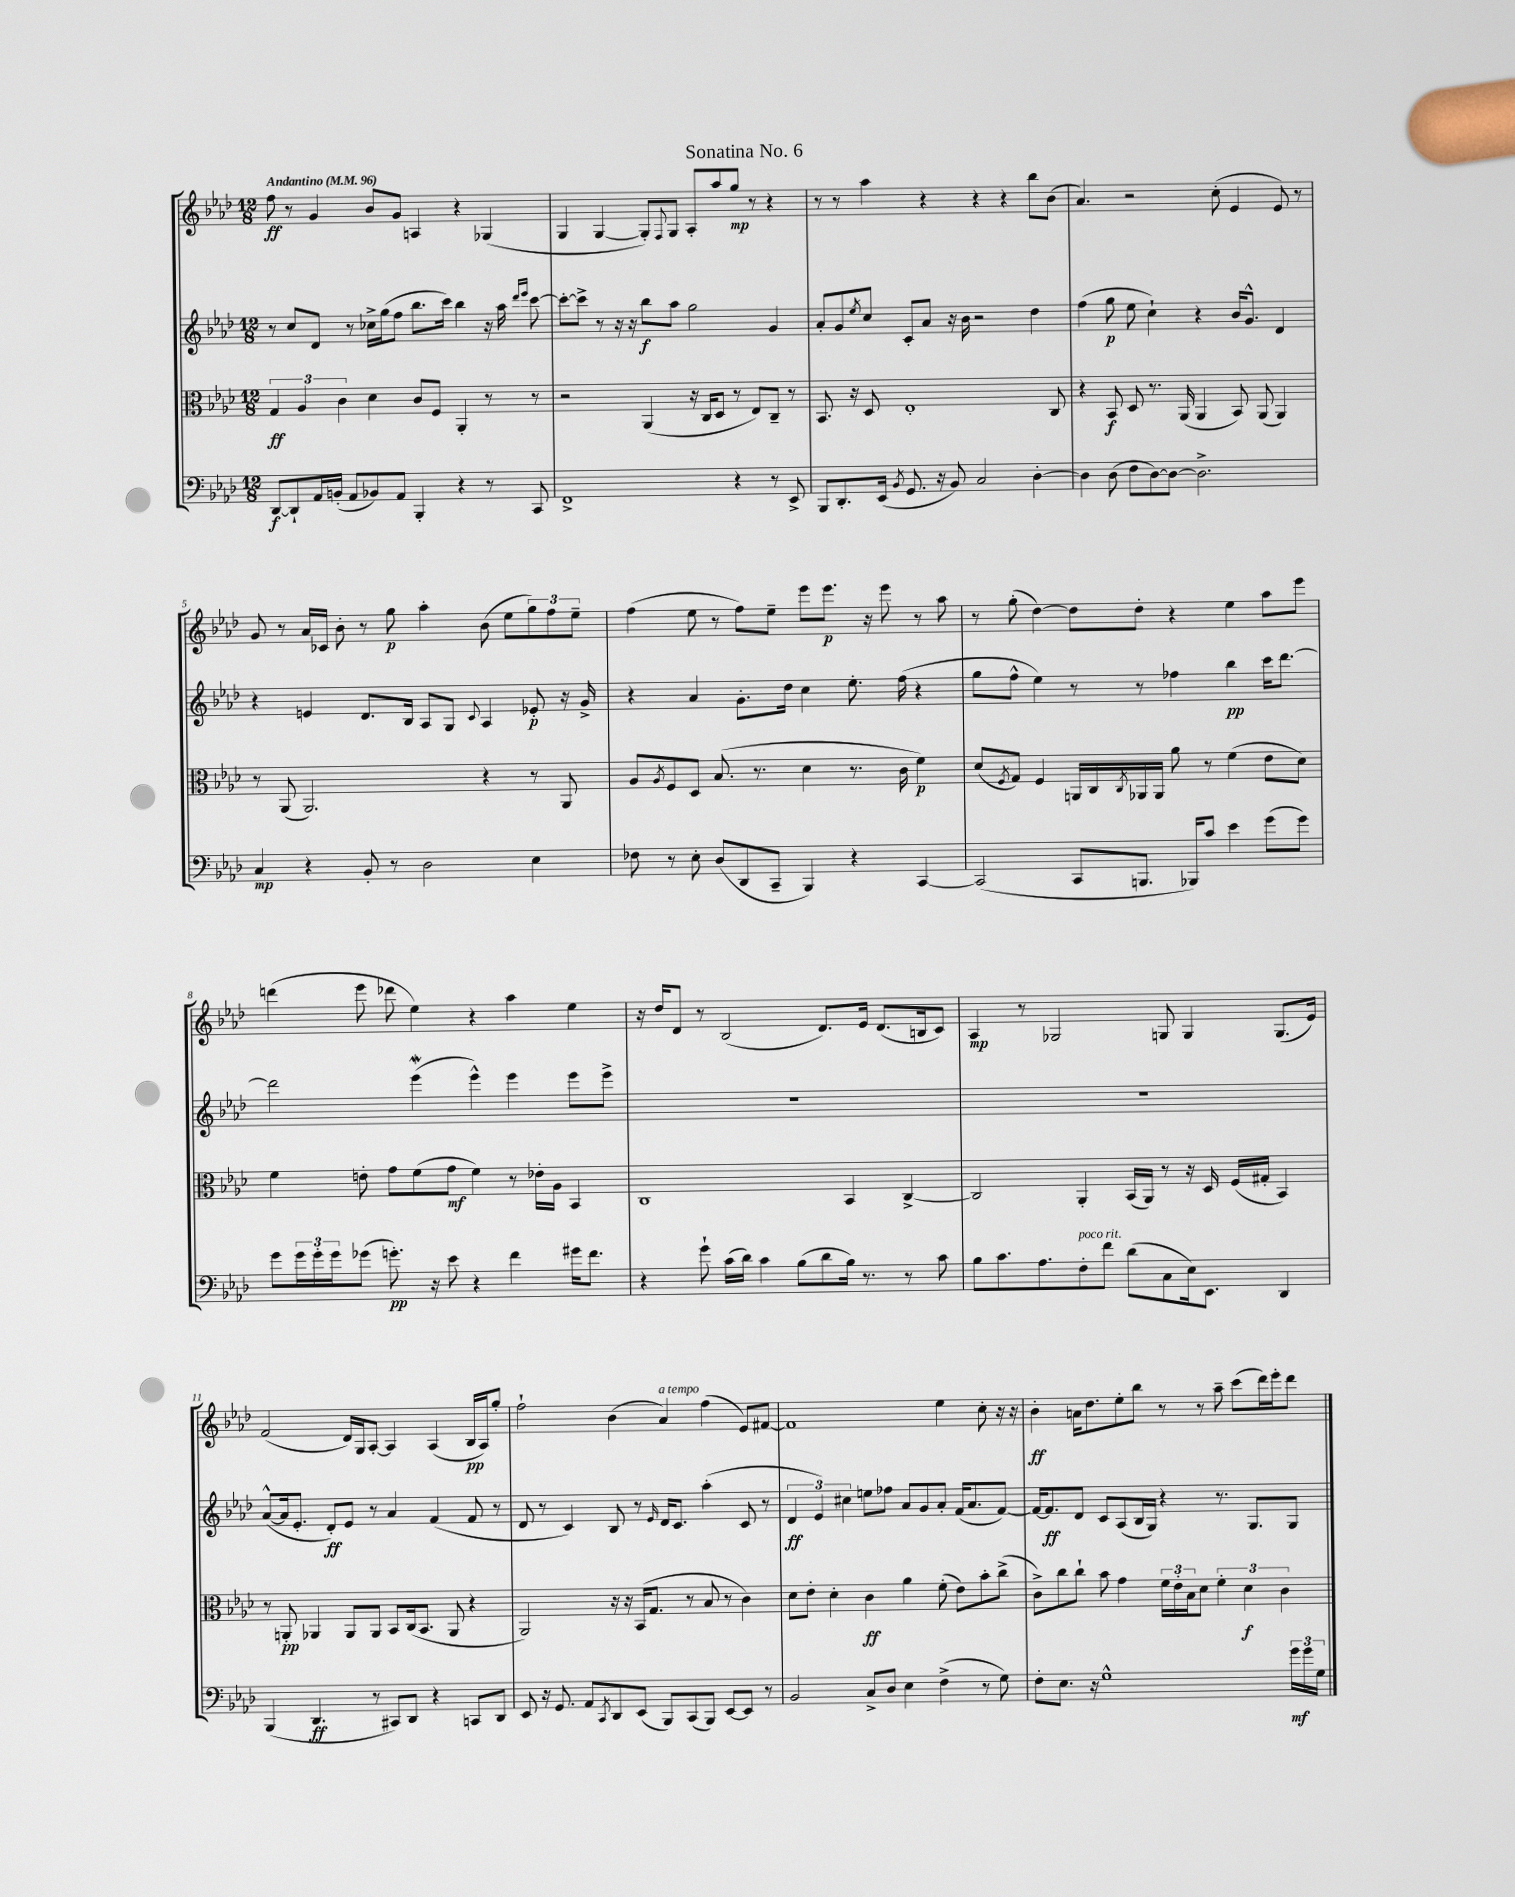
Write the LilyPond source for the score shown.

\header { title = "Sonatina No. 6" }
<<
\new StaffGroup <<
\new Staff = "s0" {
    \clef treble \key aes \major \numericTimeSignature \time 12/8 \tempo "Andantino" 4 = 96
    f''8\ff r8 g'4 bes'8 g'8 a4 r4 ges4( |
    g4 g4~ g8-.) \appoggiatura { f8 } g8 aes8-. aes''8 g''8\mp r8 r4 |
    r8 r8 aes''4 r4 r4 r4 bes''8 bes'8( |
    aes'4.) r2 c''8-.( ees'4 ees'8) r8 |
    g'8 r8 aes'16 ces'16 bes'8-. r8 g''8\p aes''4-. bes'8( ees''8 \tuplet 3/2 { g''8) f''8 ees''8-- } |
    f''4( ees''8 r8 f''8) ees''8-- ees'''8 ees'''8.\p r16 ees'''8 r8 aes''8 |
    r8 g''8-.( des''4~) des''8 des''8-. r4 ees''4 aes''8 ees'''8 |
    d'''4( ees'''8 des'''8 ees''4) r4 aes''4 ees''4 |
    r16 des''16 des'8 r8 bes2( des'8.) ees'16 des'8.( b16 c'8) |
    aes4\mp r8 ges2 g8 g4 g8.( ees'16) |
    f'2( des'16) g16 aes8~-. aes4 aes4( bes16\pp aes16) g''8-. |
    f''2-! bes'4( aes'4^\markup { \italic "a tempo" }) f''4( ees'8) fis'8~ |
    fis'1 ees''4 c''8-. r16 r16 |
    bes'4-.\ff a'16 des''8. ees''8-. bes''8 r8 r8 aes''8-- c'''8( des'''16) ees'''16-. des'''8 \bar "|." |
}
\new Staff = "s1" {
    \clef treble \key aes \major \numericTimeSignature \time 12/8
    r8 c''8 des'8 r8 ces''16-> g''16( f''8 bes''8. c'''16) bes''4 r16 aes''16 \grace { des'''16 ees'''16 } c'''8~ |
    c'''8~-. c'''8-> r8 r16 r16 bes''8\f aes''8 g''2 g'4 |
    aes'8-. g'8 \acciaccatura { ees''8 } c''8 c'8-. aes'8 r16 bes'16 r2 des''4 |
    f''4( g''8\p ees''8 c''4-!) r4 bes'16 g'8.-^ des'4 |
    r4 e'4 des'8. bes16 aes8 g8 \appoggiatura { c'8 } aes4 ees'8-.\p r16 g'16-> |
    r4 aes'4 g'8.-. des''16 c''4 ees''8.-. f''16( r4 |
    g''8 f''8-^ ees''4) r8 r8 fes''4 bes''4\pp c'''16 des'''8.~ |
    des'''2 ees'''4\mordent( ees'''4-^) ees'''4 ees'''8 ees'''8-> |
    R1. |
    R1. |
    aes'8~-^( aes'16 ees'8.-. des'8-.\ff) ees'8 r8 aes'4 f'4( f'8 r8 |
    des'8 r8 c'4) bes8 r8 \grace { ees'16 } des'16 c'8. aes''4-.( c'8 r8 |
    \tuplet 3/2 { des'4\ff ees'4) cis''4 } e''8 fes''8 aes'8 g'8 aes'8-. f'16( aes'8. f'8~) |
    f'16~ f'8.\ff des'8 c'8 aes8( bes16 g16) r4 r8. g8. g8 \bar "|." |
}
\new Staff = "s2" {
    \clef alto \key aes \major \numericTimeSignature \time 12/8
    \tuplet 3/2 { g4\ff aes4 c'4 } des'4 c'8 f8 aes,4-. r8 r8 |
    r2 aes,4( r16 c16 des8 r8 ees8) c8-- r8 |
    bes,8. r16 des8 ees1-. c8 |
    r4 bes,8\f des8 r8. aes,16( aes,4 bes,8) aes,8( aes,4) |
    r8 aes,8( aes,2.) r4 r8 aes,8 |
    aes8 \acciaccatura { aes8 } f8 des8 bes8.( r8. des'4 r8. c'16 f'4\p) |
    des'8( \acciaccatura { f8 } g8) f4 a,16 c16 \acciaccatura { c8 } aes,16 aes,16 aes'8 r8 f'4( ees'8 des'8) |
    f'4 e'8-. g'8 f'8( g'8\mf f'4) r8 ees'16-. aes16 bes,4 |
    c1 bes,4 c4~-> |
    c2 aes,4-. bes,16( aes,16) r8 r16 des16 f16( gis16-. bes,4) |
    r8 a,8-.\pp aes,4 aes,8 aes,8 bes,8 c16( bes,8. aes,8 r4 |
    aes,2) r16 r16 bes,16( g8. r8 bes8 r8 c'4) |
    des'8 ees'8-. des'4-. c'4\ff aes'4 f'8-.( ees'8) bes'8-. c''8->( |
    c'8->) c''8 c''8-! bes'8 g'4 \tuplet 3/2 { f'16 ees'16-. bes16 } des'8 \tuplet 3/2 { f'4-. des'4\f c'4 } \bar "|." |
}
\new Staff = "s3" {
    \clef bass \key aes \major \numericTimeSignature \time 12/8
    des,8~\f des,8-! aes,16 b,16-.( aes,8 bes,8) aes,8 bes,,4-. r4 r8 c,8 |
    f,1-> r4 r8 ees,8-> |
    bes,,8 des,8.-. ees,16( \acciaccatura { bes,8 } g,8. r16 bes,8) c2 des4~-. |
    des4 des8( f8 des8~) des8~ des2.-> |
    c4\mp r4 bes,8-. r8 des2 ees4 |
    fes8 r8 ees8-. des8( des,8 c,8-- bes,,4) r4 c,4~ |
    c,2( c,8 b,,8. bes,,16) c'8 ees'4 g'8( g'8) |
    g'8 \tuplet 3/2 { g'16 g'16-. g'16 } ges'8( g'8.-.\pp) r16 ees'8 r4 f'4 gis'16 f'8. |
    r4 g'8-! c'16( des'16) c'4 bes8( des'8 bes16) r8. r8 c'8 |
    bes8 c'8. aes8. f8-.^\markup { \italic "poco rit." } f'8 des'8( c8 ees16) ees,8. des,4 |
    bes,,4( des,4.\ff r8 cis,8) des,8 r4 c,8 des,8 |
    ees,8 r16 g,8. aes,8 \acciaccatura { c,8 } des,8 ees,8( bes,,8) c,8( bes,,8) ees,8~ ees,8 r8 |
    bes,2 c8-> des8 ees4 f4->( r8 g8) |
    f8-. ees8. r16 g1-^ \tuplet 3/2 { g'16\mf g'16 g16 } \bar "|." |
}
>>
>>
